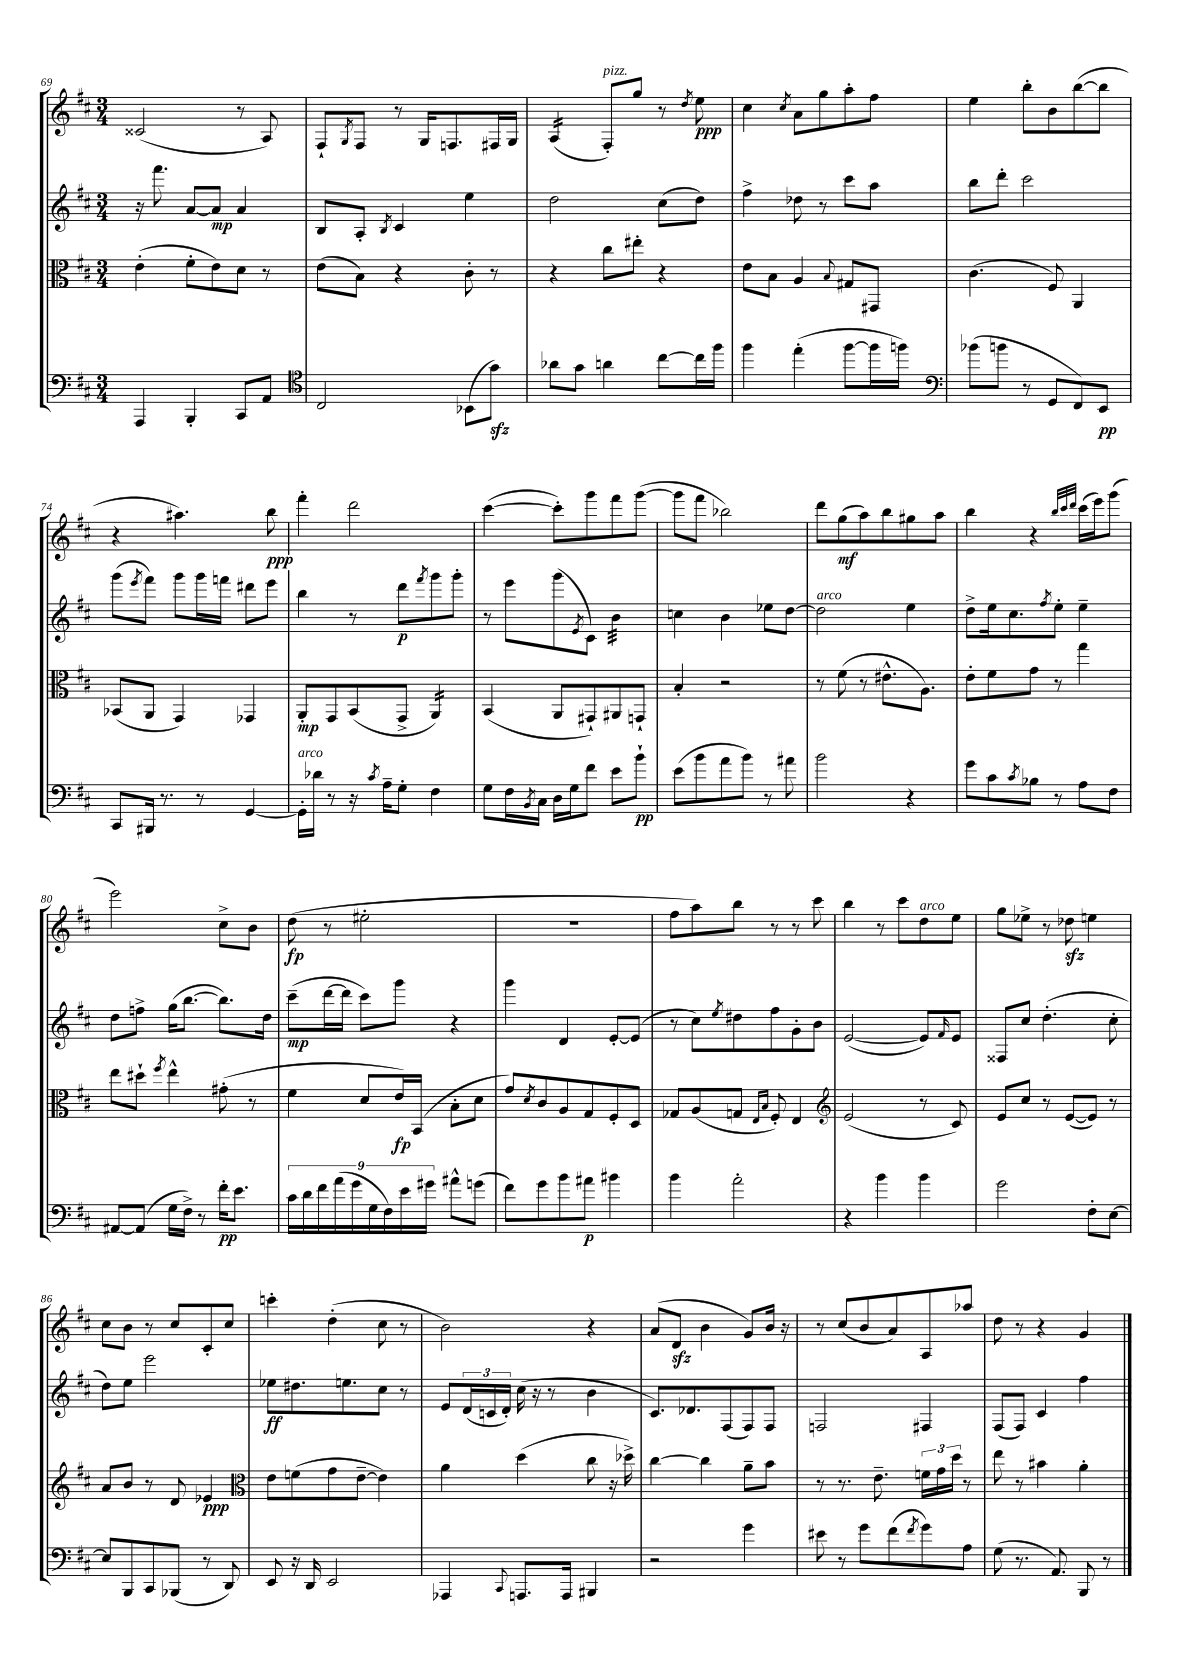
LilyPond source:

<<
\new StaffGroup <<
\new Staff = "s0" {
    \clef treble \key d \major \numericTimeSignature \time 3/4
    cisis'2( r8 a8) |
    fis8-! \acciaccatura { g8 } fis8 r8 g16 f8. fis16 g16 |
    a4:16( fis8-.^\markup { \italic "pizz." }) g''8 r8 \acciaccatura { d''8 } e''8\ppp |
    cis''4 \acciaccatura { cis''8 } a'8 g''8 a''8-. fis''8 |
    e''4 b''8-. b'8 b''8~( b''8 |
    r4 ais''4.) b''8\ppp |
    fis'''4-. d'''2 |
    cis'''4~( cis'''8-.) g'''8 fis'''8 g'''8~( |
    g'''8 fis'''8 bes''2) |
    d'''8 g''8\mf( a''8) b''8 gis''8 a''8 |
    b''4 r4 \grace { b''32 cis'''32 d'''32 } cis'''16( e'''16) g'''8( |
    e'''2) cis''8-> b'8 |
    d''8\fp( r8 eis''2-. |
    R2. |
    fis''8 a''8) b''8 r8 r8 cis'''8 |
    b''4 r8 cis'''8 d''8^\markup { \italic "arco" } e''8 |
    g''8 ees''8-> r8 des''8\sfz e''4 |
    cis''8 b'8 r8 cis''8 cis'8-. cis''8 |
    c'''4-. d''4-.( cis''8 r8 |
    b'2) r4 |
    a'8( d'8\sfz b'4 g'8) b'16 r16 |
    r8 cis''8( b'8 a'8) a8 aes''8 |
    d''8 r8 r4 g'4 \bar "|." |
}
\new Staff = "s1" {
    \clef treble \key d \major \numericTimeSignature \time 3/4
    r16 fis'''8. a'8~ a'8\mp a'4 |
    b8 a8-. \acciaccatura { b8 } cis'4 e''4 |
    d''2 cis''8( d''8) |
    fis''4-> des''8 r8 cis'''8 a''8 |
    b''8 d'''8-. cis'''2 |
    g'''8( \acciaccatura { e'''8 } fis'''8) g'''8 g'''16 f'''16 dis'''8 e'''8 |
    b''4 r8 d'''8\p \acciaccatura { fis'''8 } g'''8 g'''8-. |
    r8 e'''8 g'''8( \acciaccatura { e'8 } cis'8) b'4:32 |
    c''4 b'4 ees''8 d''8~ |
    d''2^\markup { \italic "arco" } e''4 |
    d''8-> e''16 cis''8. \acciaccatura { fis''8 } e''8-. e''4-- |
    d''8 f''8-> g''16( b''8.~ b''8.) d''16 |
    cis'''8--\mp( d'''16~ d'''16 cis'''8) g'''8 r4 |
    g'''4 d'4 e'8~-. e'8( |
    r8 cis''8) \acciaccatura { e''8 } dis''8 fis''8 g'8-. b'8 |
    e'2~( e'8) \grace { fis'16 } e'8 |
    fisis8 cis''8 d''4.-.( cis''8-. |
    d''8) e''8 e'''2 |
    ees''8\ff dis''8. e''8. cis''8 r8 |
    e'8 \tuplet 3/2 { d'16( c'16 d'16-.) } cis''16( r16 r8 b'4 |
    cis'8.) des'8. fis8( fis8) fis8 |
    f2 fis4 |
    fis8( fis8) cis'4 fis''4 \bar "|." |
}
\new Staff = "s2" {
    \clef alto \key d \major \numericTimeSignature \time 3/4
    e'4-.( fis'8-. e'8) d'8 r8 |
    e'8( b8) r4 cis'8-. r8 |
    r4 cis''8 eis''8-. r4 |
    e'8 b8 a4 \appoggiatura { b8 } gis8 gis,8 |
    cis'4.( fis8) a,4 |
    bes,8( a,8 g,4) ges,4 |
    a,8-.\mp g,8 b,8( g,8-> a,4:16) |
    b,4( a,8 gis,8-!) ais,8 g,8-! |
    b4-. r2 |
    r8 fis'8( r8 eis'8.-^ a8.) |
    e'8-. fis'8 g'8 r8 g''4 |
    e''8 dis''8-! \acciaccatura { fis''8 } e''4-^ gis'8-.( r8 |
    fis'4 d'8 e'16\fp) b,16( b8-. d'8 |
    g'8) \acciaccatura { d'8 } cis'8 a8 g8 fis8-. d8 |
    ges8 a8( g8 \grace { e16 b16 } fis8-.) e4 |
    \clef treble e'2( r8 cis'8) |
    e'8 cis''8 r8 e'8~( e'8) r8 |
    a'8 b'8 r8 d'8 ees'4\ppp |
    \clef alto e'8 f'8( g'8 e'8~-- e'4) |
    a'4 d''4( cis''8 r16 des''16->) |
    cis''4~ cis''4 a'8-- b'8 |
    r8 r8. e'8.-- \tuplet 3/2 { f'16 g'16 d''16 } r8 |
    e''8 r8 bis'4 a'4-. \bar "|." |
}
\new Staff = "s3" {
    \clef bass \key d \major \numericTimeSignature \time 3/4
    a,,4 b,,4-. cis,8 a,8 |
    \clef tenor cis2 bes,8( g'8\sfz) |
    aes'8 g'8 a'4 cis''8~ cis''16 fis''16 |
    fis''4 e''4-.( fis''8~ fis''16 f''16) |
    \clef bass bes'8( b'8 r8 g,8 fis,8) e,8\pp |
    cis,8 bis,,16 r8. r8 g,4~ |
    g,16-.^\markup { \italic "arco" } des'16 r8 r16 \acciaccatura { cis'8 } a16-- g8-. fis4 |
    g8 fis16 \acciaccatura { b,8 } cis16 d16 g16 fis'8 e'8 b'8-!\pp |
    e'8( b'8 a'8 b'8) r8 ais'8 |
    b'2 r4 |
    g'8 cis'8 \acciaccatura { cis'8 } bes8 r8 a8 fis8 |
    ais,8~ ais,8( g16 fis16->) r8 fis'16-.\pp e'8. |
    \tuplet 9/8 { cis'16 d'16 fis'16 a'16( g'16 g16 fis16) e'16 gis'16 } ais'8-^ g'8( |
    fis'8) g'8 b'8 ais'8\p bis'4 |
    b'4 a'2-. |
    r4 b'4 b'4 |
    g'2 fis8-. e8~ |
    e8 b,,8 cis,8 bes,,8( r8 d,8) |
    e,8 r16 d,16 e,2 |
    aes,,4 \appoggiatura { cis,8 } a,,8. a,,16 bis,,4 |
    r2 g'4 |
    eis'8 r8 g'8 fis'8( \acciaccatura { fis'8 } g'8) a8 |
    g8( r8. a,8.) b,,8 r8 \bar "|." |
}
>>
>>
\layout { \context { \Score currentBarNumber = #69 } }
